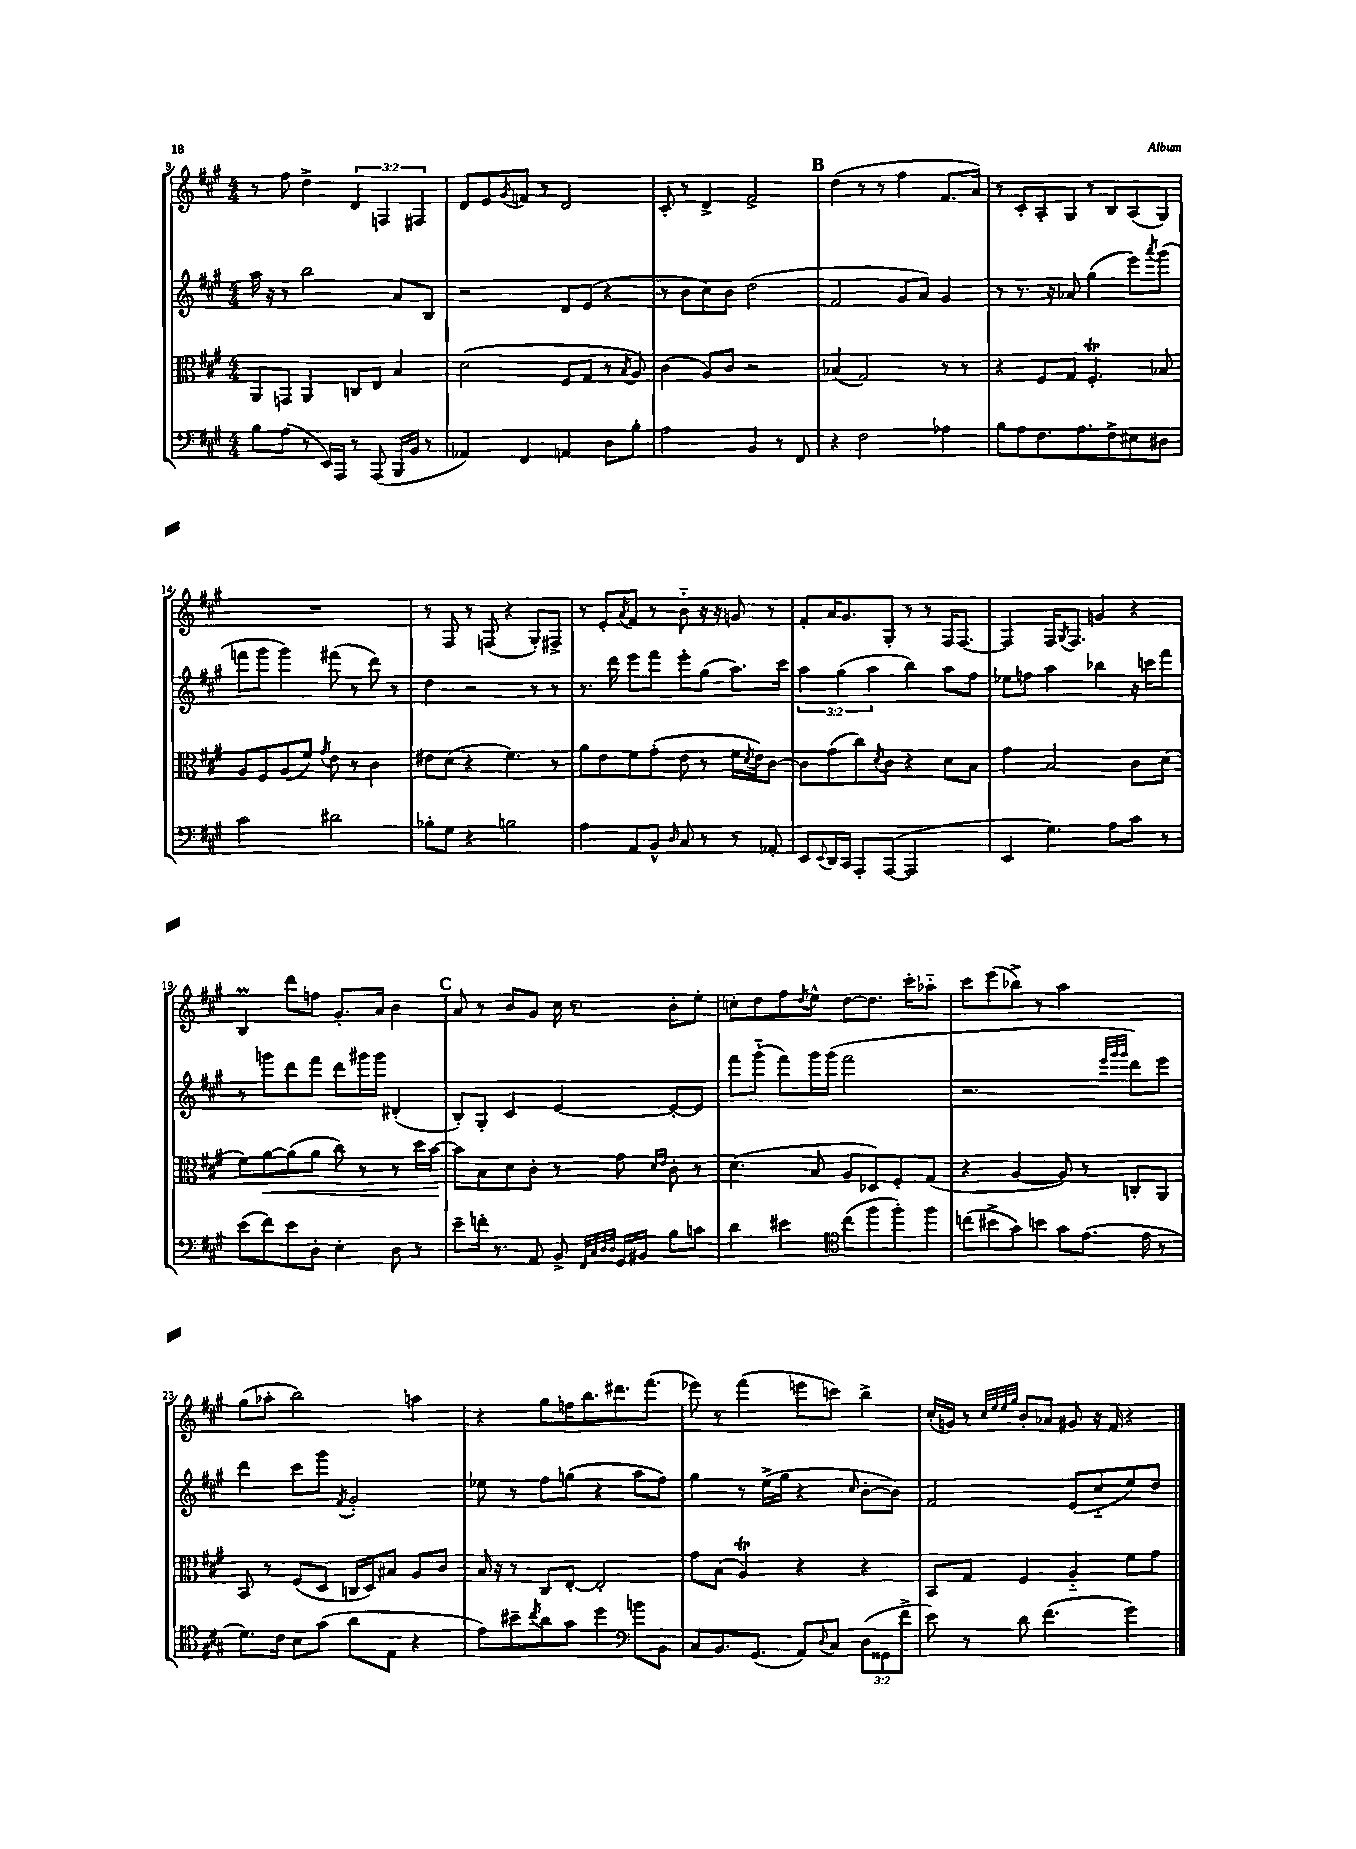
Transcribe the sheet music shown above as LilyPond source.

<<
\new StaffGroup <<
\new Staff = "s0" {
    \clef treble \key a \major \numericTimeSignature \time 4/4 \override Staff.TupletNumber.text = #tuplet-number::calc-fraction-text
    r8 fis''8 d''4-> \tuplet 3/2 { d'4 f4 fis4 } |
    d'8 e'8 \acciaccatura { gis'8 } f'8 r8 d'2 |
    cis'8-. r8 d'4-> fis'2-> |
    \mark \markup { \bold "B" } d''4( r8 r8 fis''4 fis'8. a'16) |
    r8 cis'8-. a8-. gis8 r8 b8 a8( gis8) |
    R1 |
    r8 fis8 r8 f8( r4 gis8-.) fis8-> |
    r8 e'8-. \acciaccatura { a'8 } fis'8 r8 b'8-_ r16 r16 g'8 r8 |
    fis'8-. a'16 gis'8. gis8-. r8 r8 fis16 fis8.~ |
    fis4 fis16 \acciaccatura { gis8 } fis8. g'4 r4 |
    b4\prall d'''8 f''8 gis'8.-. a'16 b'4 |
    \mark \markup { \bold "C" } a'8 r8 b'8 gis'8 cis''16 r8. b'8-. e''8-. |
    c''8-. d''8 fis''8 \acciaccatura { d''8 } e''8-^ d''8~ d''8. cis'''16-. aes''8-_ |
    cis'''8 e'''8( bes''8->) r8 a''2 |
    gis''8( aes''8-. b''2) a''4 |
    r4 gis''8 f''16 b''8. dis'''8. fis'''8.( |
    ees'''8) r8 fis'''4( e'''8 c'''8) b''4-> |
    cis''16-.( g'16) r8 \grace { cis''32 e''32 e''32 gis''32 } b'8-. aes'8 gis'8 r16 fis'16 r4 \bar "|." |
}
\new Staff = "s1" {
    \clef treble \key a \major \numericTimeSignature \time 4/4 \override Staff.TupletNumber.text = #tuplet-number::calc-fraction-text
    a''16 r16 r8 b''2 a'8 b8 |
    r2 d'8 e'8( r4 |
    r8 b'8 cis''8) b'8 d''2( |
    \mark \markup { \bold "B" } fis'2 gis'8 a'8) gis'4 |
    r8 r8. r16 aes'8 gis''4( e'''8) \acciaccatura { a'''8 } gis'''8( |
    f'''8 gis'''8 gis'''4) fis'''8( r8 d'''8) r8 |
    d''4 r2 r8 r8 |
    r8. d'''16 e'''8 fis'''8 e'''8-. gis''8( a''8.) cis'''16 |
    \tuplet 3/2 { a''4 gis''4( a''4 } b''4) a''8 fis''8 |
    ees''8 f''8 a''4 bes''4 r16 c'''16 fis'''8 |
    r8 g'''8 d'''8 fis'''8 d'''8 gis'''16 gis'''16 dis'4-.( |
    \mark \markup { \bold "C" } b8-.) gis8-. cis'4 e'4~ e'8~-. e'8 |
    fis'''8 gis'''8-_( fis'''8) gis'''16 gis'''16( fis'''2 |
    r2. \grace { e'''32 gis'''32 gis'''32 } d'''8) e'''8 |
    d'''4 cis'''8 gis'''8 \acciaccatura { fis'8 } gis'2-. |
    ees''8 r8 fis''8 g''8( r4 a''8 fis''8) |
    gis''4 r8 e''16->( gis''16 r4 \grace { cis''16 } b'8~-. b'8) |
    fis'2 e'8( cis''8-_ e''8) d''8 \bar "|." |
}
\new Staff = "s2" {
    \clef alto \key a \major \numericTimeSignature \time 4/4
    a,8 g,8 a,4 c8 e8 b4 |
    d'2( fis8 gis8 r8 \acciaccatura { b8 } a8) |
    cis'4( a8) cis'8 r2 |
    \mark \markup { \bold "B" } bes4( gis2) r8 r8 |
    r4 fis8 gis8 fis4.-.\trill bes8 |
    a8 fis8 a8( fis'8) \acciaccatura { gis'8 } e'8 r8 cis'4 |
    eis'8 d'8( r4 fis'4.) r8 |
    a'8 e'8 fis'8 gis'8-.( e'8 r8 fis'16 \acciaccatura { d'8 } e'16) cis'8~ |
    cis'8 gis'8( cis''8) \acciaccatura { d'8 } cis'8 r4 d'8 b8 |
    gis'4 b2 cis'8 d'8( |
    fis'8) a'8~\< a'8( a'8 cis''8) r8 r8 d''16 b'16~\! |
    \mark \markup { \bold "C" } b'8 b8 d'8 cis'8-. r8 gis'8 \grace { d'16 e'16 } cis'8-. r8 |
    d'4.( b8 a8 des8) fis8-. gis8( |
    r4 a4~ a8) r8 c8-. a,8 |
    b,8 r8 fis8( d8 c16 d16) bis8 a8 cis'8 |
    b16 r16 r8 cis8 e8~-. e2-. |
    gis'8 b8( a4\trill) r4 r4 |
    b,8 gis8 fis4 a4-_ fis'8 gis'8 \bar "|." |
}
\new Staff = "s3" {
    \clef bass \key a \major \numericTimeSignature \time 4/4 \override Staff.TupletNumber.text = #tuplet-number::calc-fraction-text
    b8 a8( r8 e,16) a,,16 r8 a,,8( b,,16 b,16 r8 |
    aes,4) fis,4 a,4 d8 b8-. |
    a2 b,4 r8 fis,8 |
    \mark \markup { \bold "B" } r4 fis2 aes4 |
    b8 a8 fis8. a8. fis8-> eis8 dis8 |
    cis'2 dis'2 |
    bes8-. gis8 r4 b2 |
    a4 a,8 b,8-^ \grace { d16 } cis8 r8 r8 aes,8-. |
    e,8 \appoggiatura { e,8 } d,16 cis,16 a,,8-. a,,8~( a,,2 |
    e,4 gis4.) a8 cis'8 r8 |
    e'8( fis'8) e'8 d8-. e4-. d8 r8 |
    \mark \markup { \bold "C" } e'8-- f'16-. r8. a,8 b,8-> \grace { fis,32 cis32 d32 d32 } gis,16 bis,16 b8 c'8 |
    d'4 eis'4 \clef tenor cis''8( fis''8 fis''8-.) fis''8 |
    c''8( bis'8-> gis'8) b'8 gis'8 e'8.( e'16 r8 |
    d'8.) cis'16 b8 gis'8( a'8 e8 r4 |
    e'8) bis'8-- \acciaccatura { cis''8 } a'8 gis'8 d''4 \clef bass b'8 b,8 |
    cis8 b,8. gis,8.( a,8) \appoggiatura { d8 } cis8 \tuplet 3/2 { d8( gisis,8 fis'8-> } |
    e'8) r8 d'8 fis'4.( gis'4) \bar "|." |
}
>>
>>
\layout { \context { \Score currentBarNumber = #9 } }
